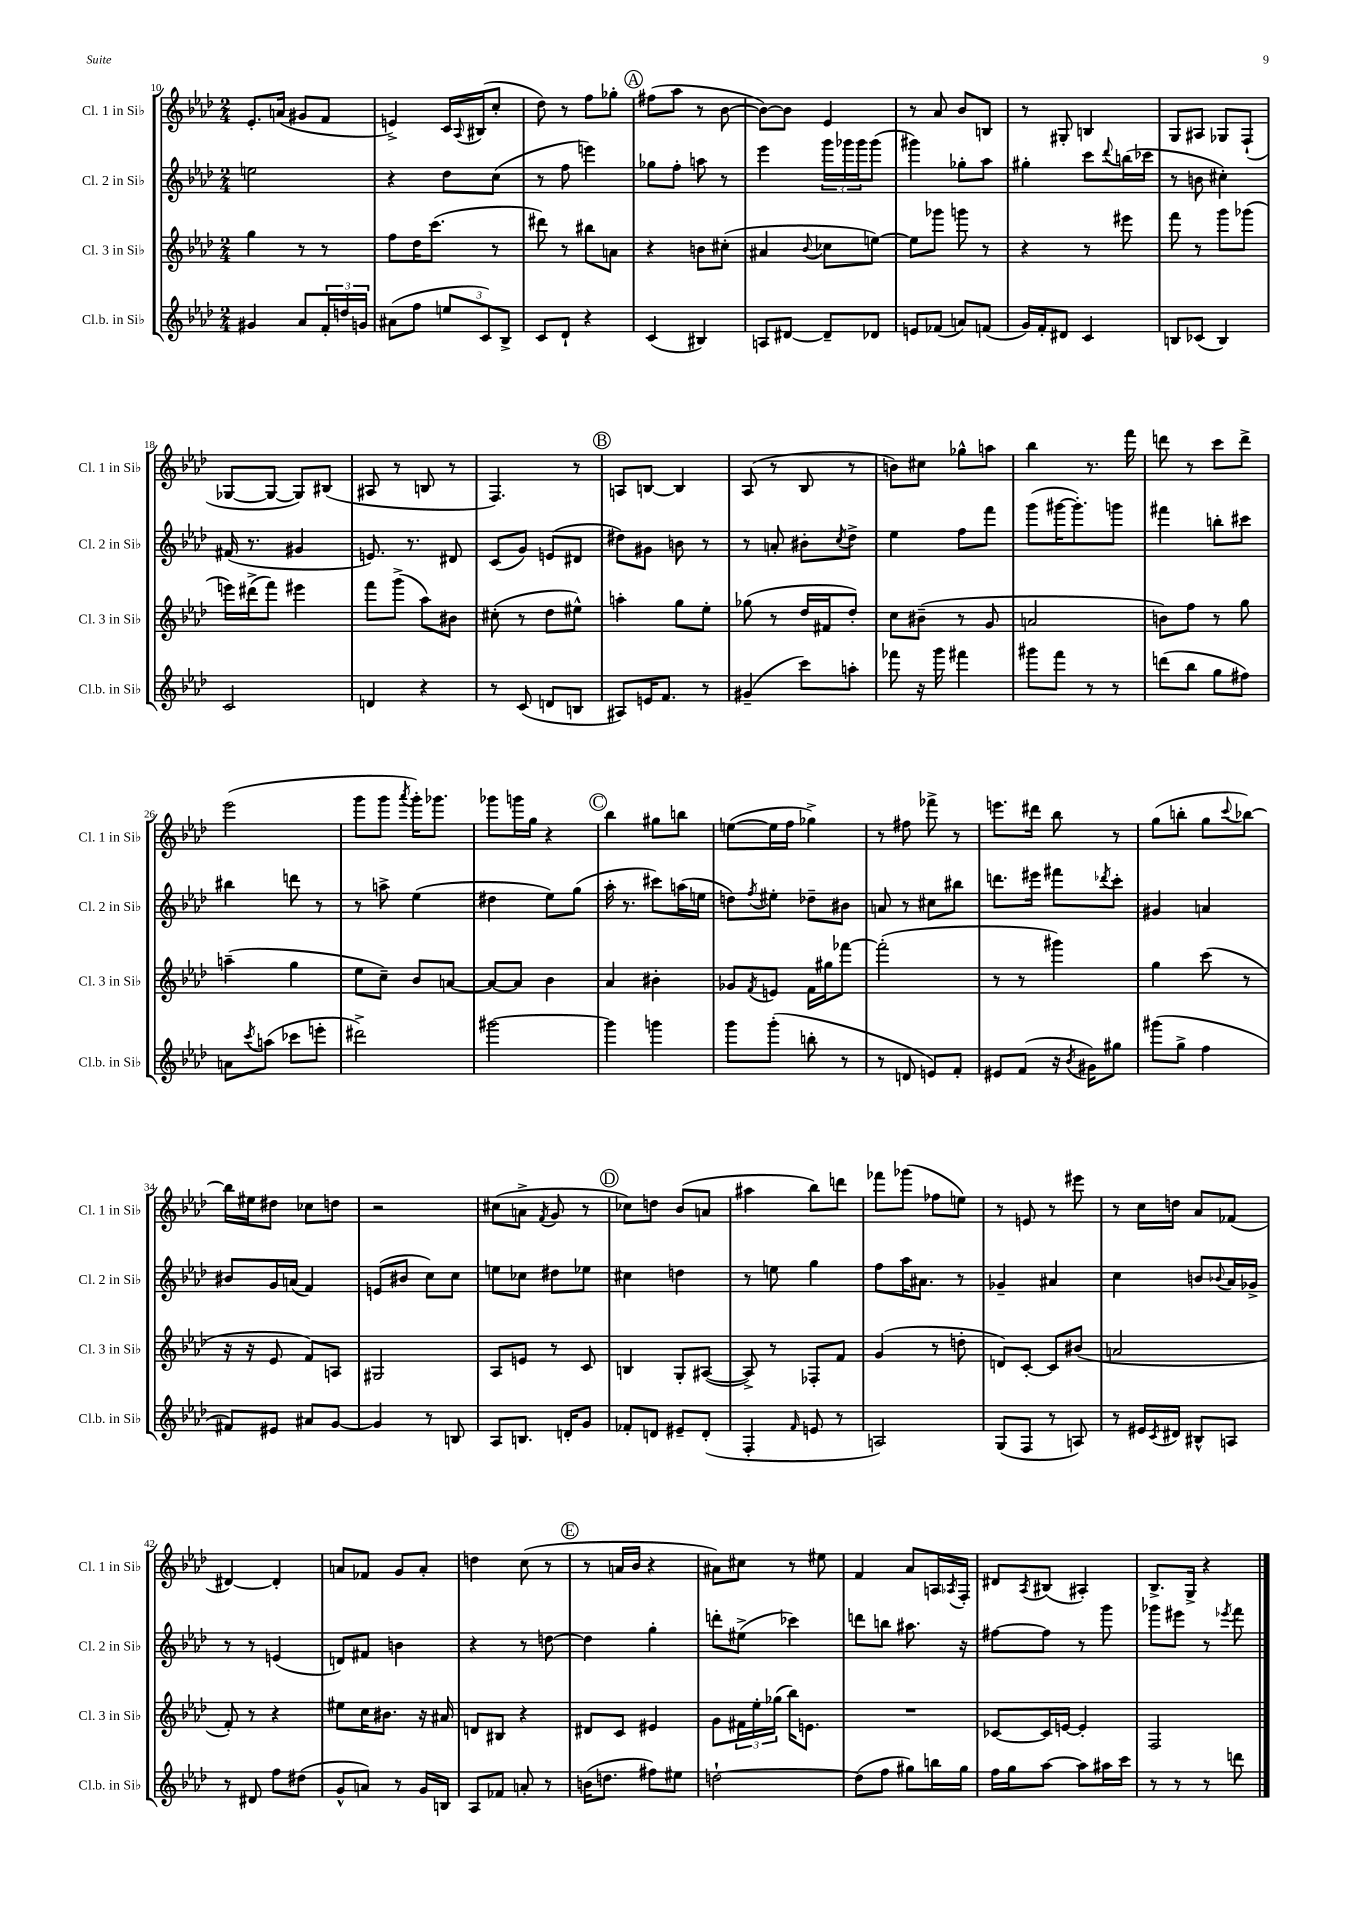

**kern	**kern	**kern	**kern
*part4	*part3	*part2	*part1
*staff4	*staff3	*staff2	*staff1
*I"Cl.b. in Si♭	*I"Cl. 3 in Si♭	*I"Cl. 2 in Si♭	*I"Cl. 1 in Si♭
*I'Cl.b. in Si♭	*I'Cl. 3 in Si♭	*I'Cl. 2 in Si♭	*I'Cl. 1 in Si♭
*clefG2	*clefG2	*clefG2	*clefG2
*k[b-e-a-d-]	*k[b-e-a-d-]	*k[b-e-a-d-]	*k[b-e-a-d-]
*M2/4	*M2/4	*M2/4	*M2/4
=10	=10	=10	=10
4g#X/	4gg\	2een\	8.e-'/L
.	.	.	(16an/Jk
8a-/L	8r	.	8g#X/L
24f'/L	8r	.	8f/J
24ddn/	.	.	.
24gn/JJ	.	.	.
=11	=11	=11	=11
(8a#X\L	8ff\L	4r	4en^/)
8ff\J	16dd-\K	.	.
.	(8.ccc\J	.	.
12een/L	.	8dd-\L	16c/LL
.	.	.	8qqA-/
.	.	.	(16B#X/J
12c/)	.	.	.
.	8r	(8cc\J	8cc'/J
12B-^/J	.	.	.
=12	=12	=12	=12
8c/L	8ddd#X\)	8r	8dd-\)
8d-`/J	8r	8ff\	8r
4r	8bb#X\L	4eeen\)	8ff\L
.	8an\J	.	8gg-X'\J
!!LO:REH:place=s1:t=A
=13	=13	=13	=13
(4c/	4r	8gg-X\L	(8ff#X\L
.	.	8ff'\J	8aa-\J
4B#X/)	8bn\L	8aan\	8r
.	(8cc#X'\J	8r	[8b-\
=14	=14	=14	=14
8An/L	4a#X/	4eee-\	8b-\L_)
[8d#X/J	.	.	8b-\J]
.	8qqb-/	.	.
8d#~/L]	8cc-X\L	24ggg\LL	4e-/
.	.	24ggg-X\	.
.	.	24ggg-\J	.
8d-X/J	[8een\J)	(8ggg-\J	.
=15	=15	=15	=15
8en/L	8ee\L]	4ggg#X\)	8r
(8f-X/J	8ggg-X\J	.	8a-/
8an/L)	8gggn\	8gg-X'\L	8b-/L
(8fn/J	8r	8aa-\J	8Bn/J
=16	=16	=16	=16
16g/LL)	4r	4gg#X'\	8r
16f'/J	.	.	.
8d#X/J	.	.	8G#X'/
4c/	8r	8ccc\L	4Bn/
.	.	8qqddd-/	.
.	8eee#X\	(16bbn\L	.
.	.	16ccc-X\JJ	.
=17	=17	=17	=17
8Bn/L	8fff\	8r	8G/L
(8c-X/J	8r	8bn\	8A#X/J
4B/)	8ggg\L	4cc#X'\)	8G-X/L
.	(8ggg-X\J	.	(8F`/J
!!LO:LB:g=z
=18	=18	=18	=18
2c/	16eeen\LL)	(16f#X/	[8G-X/L
.	(16ddd#X^\J	8.r	.
.	8fff\J)	.	8G-/J_
.	4eee#X\	4g#X/	8G-/L])
.	.	.	(8B#X/J
=19	=19	=19	=19
4dn/	8fff\L	8.en/)	8A#X/
.	(8ggg^\J	.	8r
.	.	8.r	.
4r	8aa-\L)	.	8Bn/
.	8b#X\J	8d#X/	8r
=20	=20	=20	=20
8r	(8cc#X'\	(8c/L	4.F/)
(8c/	8r	8g/J)	.
8dn/L	8dd-\L	(8en/L	.
8Bn/J	8ee#X^^\J)	8d#X/J	8r
!!LO:REH:place=s1:t=B
=21	=21	=21	=21
8A#X/L)	4aan'\	8dd#X\L)	8An/L
16en/K	.	8g#X\J	[8Bn/J
8.f/J	.	.	.
.	8gg\L	8bn\	4B/]
8r	8ee-'\J	8r	.
=22	=22	=22	=22
(4g#X~/	(8gg-X\	8r	(8A-/
.	8r	8an'/	8r
8ccc\L)	16dd-/LL	8b#X'\L	8B-/
.	16f#X/J	.	.
.	.	8qcc/	.
8aan'\J	8dd-'/J)	8dd-^\J	8r
=23	=23	=23	=23
8fff-X\	8cc\L	4ee-\	8bn\L)
16r	(8b#X~\J	.	8cc#X\J
16ggg\	.	.	.
4fff#X\	8r	8ff\L	8gg-X^^\L
.	8g/	8fff\J	8aan\J
=24	=24	=24	=24
8ggg#X\L	2an/	(8ggg\L	4bb-\
8fff\J	.	[16ggg#X\K	.
.	.	8.ggg#'\])	.
8r	.	.	8.r
8r	.	8gggn\J	.
.	.	.	16fff\
=25	=25	=25	=25
(8dddn\L	8bn\L)	4fff#X\	8dddn\
8bb-\J	8ff\J	.	8r
8gg\L	8r	8bbn'\L	8ccc\L
8ff#X\J)	8gg\	8ccc#X\J	8ddd^\J
!!LO:LB:g=z
=26	=26	=26	=26
8an\L	(4aan~\	4bb#X\	(2eee-\
8qccc/	.	.	.
(8aan\J	.	.	.
8ccc-X\L	4gg\	8dddn\	.
8eeen'\J	.	8r	.
=27	=27	=27	=27
2ddd#X^\)	8ee-\L	8r	8ggg\L
.	8cc~\J)	8aan^\	8ggg\J
.	.	.	8qaaa-/
.	8b-/L	(4ee-\	16ggg'\KL)
.	.	.	8.ggg-X\J
.	[8an/J	.	.
=28	=28	=28	=28
[2ggg#X\	8a/L_	4dd#X\	8ggg-X\L
.	8a/J]	.	16gggn\L
.	.	.	16gg\JJ
.	4b-\	8ee-\L)	4r
.	.	(8gg\J	.
!!LO:REH:place=s1:t=C
=29	=29	=29	=29
4ggg#\]	4a-/	16aa-'\	4bb-\
.	.	8.r	.
4gggn\	4b#X'\	8ccc#X\L)	8gg#X\L
.	.	(16aan\L	8bbn\J
.	.	16een\JJ	.
=30	=30	=30	=30
8ggg\L	8g-X/L	8ddn\L)	([8een\L
.	8qf/	8qff/	.
(8ggg'\J	8en/J	8ee#X'\J	16ee\L]
.	.	.	16ff\JJ
8bbn'\	16f\LL	8dd-X~\L	4gg-X^\)
.	16gg#X\J	.	.
8r	[8fff-X\J	8b#X\J	.
=31	=31	=31	=31
8r	(2fff-'\]	8an/	8r
8dn/	.	8r	8ff#X\
8en/L)	.	8cc#X\L	8fff-X^\
8f'/J	.	8bb#X\J	8r
=32	=32	=32	=32
8e#X/L	8r	8.dddn\L	8.eeen\L
(8f/J	8r	.	.
.	.	16eee#X\Jk	16ddd#X\Jk
16r	4ggg#X\)	8fff#X\L	8bb-\
8qb-/	.	.	.
16g#X\KL)	.	.	.
.	.	8qddd-X/	.
8gg#X\J	.	8ccc'\J	8r
=33	=33	=33	=33
(8ggg#X\L	4gg\	4g#X/	(8gg\L
8gg^\J	.	.	8bbn'\J
4ff\	(8ccc\	4an/	8gg\L
.	.	.	8qqccc/
.	8r	.	[8bb-X\J)
!!LO:LB:g=z
=34	=34	=34	=34
8f#X/L)	16r	8b#X/L	16bb-\LL]
.	16r	.	16ee#X\J
8e#X/J	8e-/	16g/L	8dd#X\J
.	.	(16an/JJ	.
8a#X/L	8f/L)	4f/)	8cc-X\L
[8g/J	8An/J	.	8ddn\J
=35	=35	=35	=35
4g/]	2G#X/	(8en/L	2r
.	.	8b#X/J	.
8r	.	8cc\L)	.
8Bn/	.	8cc\J	.
=36	=36	=36	=36
8A-/L	8A-/L	8een\L	(8cc#X\L
8.Bn/J	8en/J	8cc-X\J	8an^\J
.	.	.	8qf/
.	8r	8dd#X\L	8g/
16dn'/KL	.	.	.
8g/J	8c/	8ee-X\J	8r
!!LO:REH:place=s1:t=D
=37	=37	=37	=37
8f-X'/L	4Bn/	4cc#X\	8cc-X\L)
8dn/J	.	.	8ddn\J
8e#X~/L	8G'/L	4ddn\	(8b-/L
(8d'/J	([8A#X/J	.	8an/J
=38	=38	=38	=38
4F'/	8A#^/])	8r	4aa#X\
.	8r	8een\	.
16qqf/	.	.	.
8en/	8F-X'/L	4gg\	8bb-\L)
8r	8f/J	.	8dddn\J
=39	=39	=39	=39
2An/)	(4g/	8ff\L	8fff-X\L
.	.	16aa-\K	(8ggg-X\J
.	.	8.a#X\J	.
.	8r	.	8ff-X\L
.	8ddn'\	8r	8een\J)
=40	=40	=40	=40
(8G/L	8dn/L)	4g-X~/	8r
8F/J	[8c'/J	.	8en/
8r	8c/L]	4a#X/	8r
8An/)	(8b#X/J	.	8eee#X\
=41	=41	=41	=41
8r	2an/	4cc\	8r
16e#X/LL	.	.	16cc\LL
8qc/	.	.	.
16d#X/JJ	.	.	16ddn\JJ
8B#X^^/L	.	8bn/L	8a-/L
.	.	8qqb-X/	.
8An/J	.	16a-/L	(8f-X/J
.	.	16g-X^/JJ	.
!!LO:LB:g=z
=42	=42	=42	=42
8r	8f'/)	8r	[4d#X/)
8d#X/	8r	8r	.
8ff\L	4r	(4en/	4d#'/]
(8dd#X\J	.	.	.
=43	=43	=43	=43
8g^^/L	8ee#X\L	8dn/L)	8an/L
8an/J)	16cc\K	8f#X/J	8f-X/J
.	8.b#X\J	.	.
8r	.	4bn\	8g/L
16g/LL	16r	.	8a'/J
16Bn/JJ	16a#X/	.	.
=44	=44	=44	=44
8A-/L	8dn/L	4r	4ddn\
8f-X/J	8B#X/J	.	.
8an'/	4r	8r	(8cc\
8r	.	[8ddn\	8r
!!LO:REH:place=s1:t=E
=45	=45	=45	=45
(16bn\KL	8d#X/L	4dd\]	8r
8.ddn\J	.	.	.
.	8c/J	.	16an/LL
.	.	.	16b-/JJ
8ff#X\L)	4e#X/	4gg'\	4r
8ee#X\J	.	.	.
=46	=46	=46	=46
[2ddn`\	8g\L	8dddn'\L	8a#X\L)
.	24f#X\L	(8ee#X^\J	8cc#X\J
.	24ee-'\	.	.
.	(24gg-X\JJ	.	.
.	16bb-\KL)	4ccc-X\)	8r
.	8.en\J	.	.
.	.	.	8ee#X\
=47	=47	=47	=47
(8dd\L]	2r	8dddn\L	4f/
8ff\J	.	8bbn\J	.
8gg#X\L)	.	8.aa#X\	8a-/L
16bbn\L	.	.	16An/L
.	.	.	8qA-X/
16gg#\JJ	.	16r	16F'/JJ
=48	=48	=48	=48
16ff\LL	[8c-X/L	[8ff#X\L	8d#X/L
16gg\J	.	.	.
.	.	.	8qA-/
[8aa-\J	16c-/L]	8ff#\J]	(8B#X/J
.	[16en/JJ	.	.
8aa-\L]	4e'/]	8r	4A#X'/)
16aa#X\L	.	8ggg\	.
16ccc\JJ	.	.	.
=49	=49	=49	=49
8r	2F/	8ggg-X\L	8.B-^/L
8r	.	8eee#X\J	.
.	.	.	16G^/Jk
8r	.	8r	4r
.	.	8qeee-X/	.
8dddn\	.	8fff\	.
==	==	==	==
*-	*-	*-	*-
